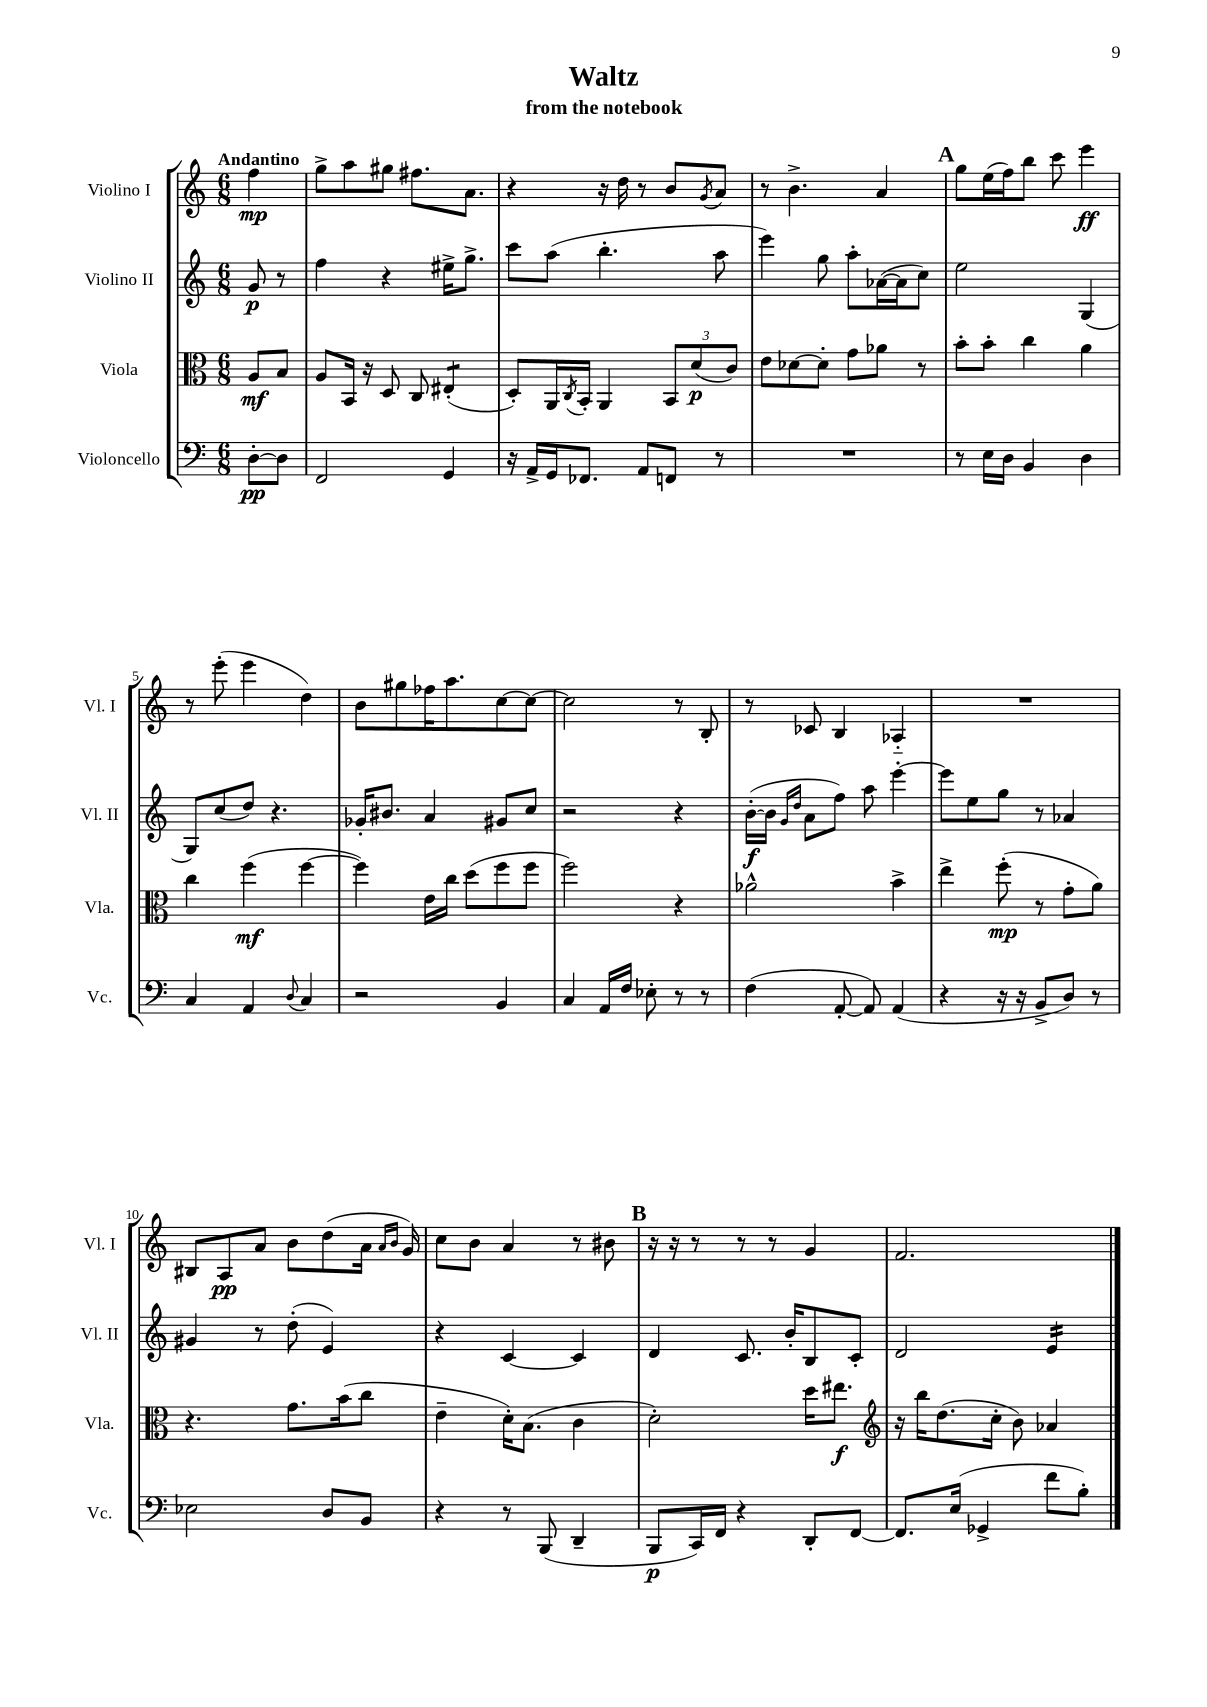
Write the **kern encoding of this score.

**kern	**kern	**kern	**kern
*staff4	*staff3	*staff2	*staff1
*clefF4	*clefC3	*clefG2	*clefG2
*k[]	*k[]	*k[]	*k[]
*M6/8	*M6/8	*M6/8	*M6/8
[8D'\L	8A/L	8g/	4ff\
8D\]J	8B/J	8r	.
=	=	=	=
2FF/	8A/L	4ff\	8gg^\L
.	16BB/Jk	.	8aa\
.	16r	.	.
.	8D/	4r	8gg#\J
.	8C/	.	8.ff#\L
4GG/	(4E#'/	16ee#^\LK	.
.	.	8.gg^\J	8.a\J
=	=	=	=
16r	8D'/L)	8ccc\L	4r
16AA^/LL	.	.	.
16GG/J	16AA/L	(8aa\J	.
.	8qC/	.	.
8.FF-/J	16BB'/JJ	.	.
.	4AA/	4.bb'\	16r
.	.	.	16dd\
8AA/L	.	.	8r
8FF/J	12BB/L	.	8b/L
.	(12d/	.	.
.	.	.	8qg/
8r	.	8aa\	8a/J
.	12c/J)	.	.
=	=	=	=
2.r	8e\L	4eee\)	8r
.	[8d-\	.	4.b^\
.	8d-'\]J	8gg\	.
.	8g\L	8aa'\L	.
.	8a-\J	([16a-\L	4a/
.	.	16a-\]J	.
.	8r	8cc\J)	.
=	=	=	=
8r	8b'\L	2ee\	8gg\L
16E\LL	8b'\J	.	(16ee\L
16D\JJ	.	.	16ff\J)
4BB/	4cc\	.	8bb\J
.	.	.	8ccc\
4D\	4a\	(4G/	4eee\
=	=	=	=
4C/	4cc\	8G/L)	8r
.	.	(8cc/	(8eee'\
4AA/	(4ff\	8dd/J)	4eee\
.	.	4.r	.
8qqD/	.	.	.
4C/	[4ff\	.	4dd\)
=	=	=	=
2r	4ff\])	16g-'/LK	8b\L
.	.	8.b#/J	.
.	.	.	8gg#\
.	16e\LL	4a/	16ff-\K
.	16cc\JJ	.	8.aa\
.	(8dd\L	.	.
4BB/	8ff\	8g#/L	[8cc\
.	8ff\J	8cc/J	8cc\_J
=	=	=	=
4C/	2ff\)	2r	2cc\]
16AA/LL	.	.	.
16F/JJ	.	.	.
8E-'\	.	.	.
8r	4r	4r	8r
8r	.	.	8B'/
=	=	=	=
(4F\	2a-^^\	([16b'\LL	8r
.	.	16b\]JJ	.
.	.	16qqg/LL	.
.	.	16qqdd/JJ	.
.	.	8a\L	8c-/
[8AA'/	.	8ff\J)	4B/
8AA/])	.	8aa\	.
(4AA/	4b^\	[4eee'\	4A-'~/
=	=	=	=
4r	4ee^\	8eee\]L	2.r
.	.	8ee\	.
16r	(8ff'\	8gg\J	.
16r	.	.	.
8BB^/L	8r	8r	.
8D/J)	8g'\L	4a-/	.
8r	8a\J)	.	.
=	=	=	=
2E-\	4.r	4g#/	8B#/L
.	.	.	8A/
.	.	8r	8a/J
.	8.g\L	(8dd'\	8b\L
8D/L	.	4e/)	(8dd\
.	(16b\k	.	.
8BB/J	8cc\J	.	16a\Jk
.	.	.	16qqa/LL
.	.	.	16qqb/JJ
.	.	.	16g/)
=	=	=	=
4r	4e~\	4r	8cc\L
.	.	.	8b\J
8r	16d'\LK)	[4c/	4a/
.	(8.B\J	.	.
(8BBB/	.	.	.
4DD~/	4c\	4c/]	8r
.	.	.	8b#\
=	=	=	=
8BBB/L	2d'\)	4d/	16r
.	.	.	16r
16CC/L)	.	.	8r
16FF/JJ	.	.	.
4r	.	8.c/	8r
.	.	.	8r
.	.	16b'/LK	.
8DD'/L	16dd\LK	8B/	4g/
.	8.ee#\J	.	.
[8FF/J	.	8c'/J	.
=	=	=	=
*	*clefG2	*	*
8.FF/]L	16r	2d/	2.f/
.	16bb\LK	.	.
.	(8.dd\	.	.
(16E/Jk	.	.	.
4GG-^/	.	.	.
.	16cc'\Jk	.	.
.	8b\)	.	.
8f\L	4a-/	4e/	.
8B'\J)	.	.	.
==	==	==	==
*-	*-	*-	*-
